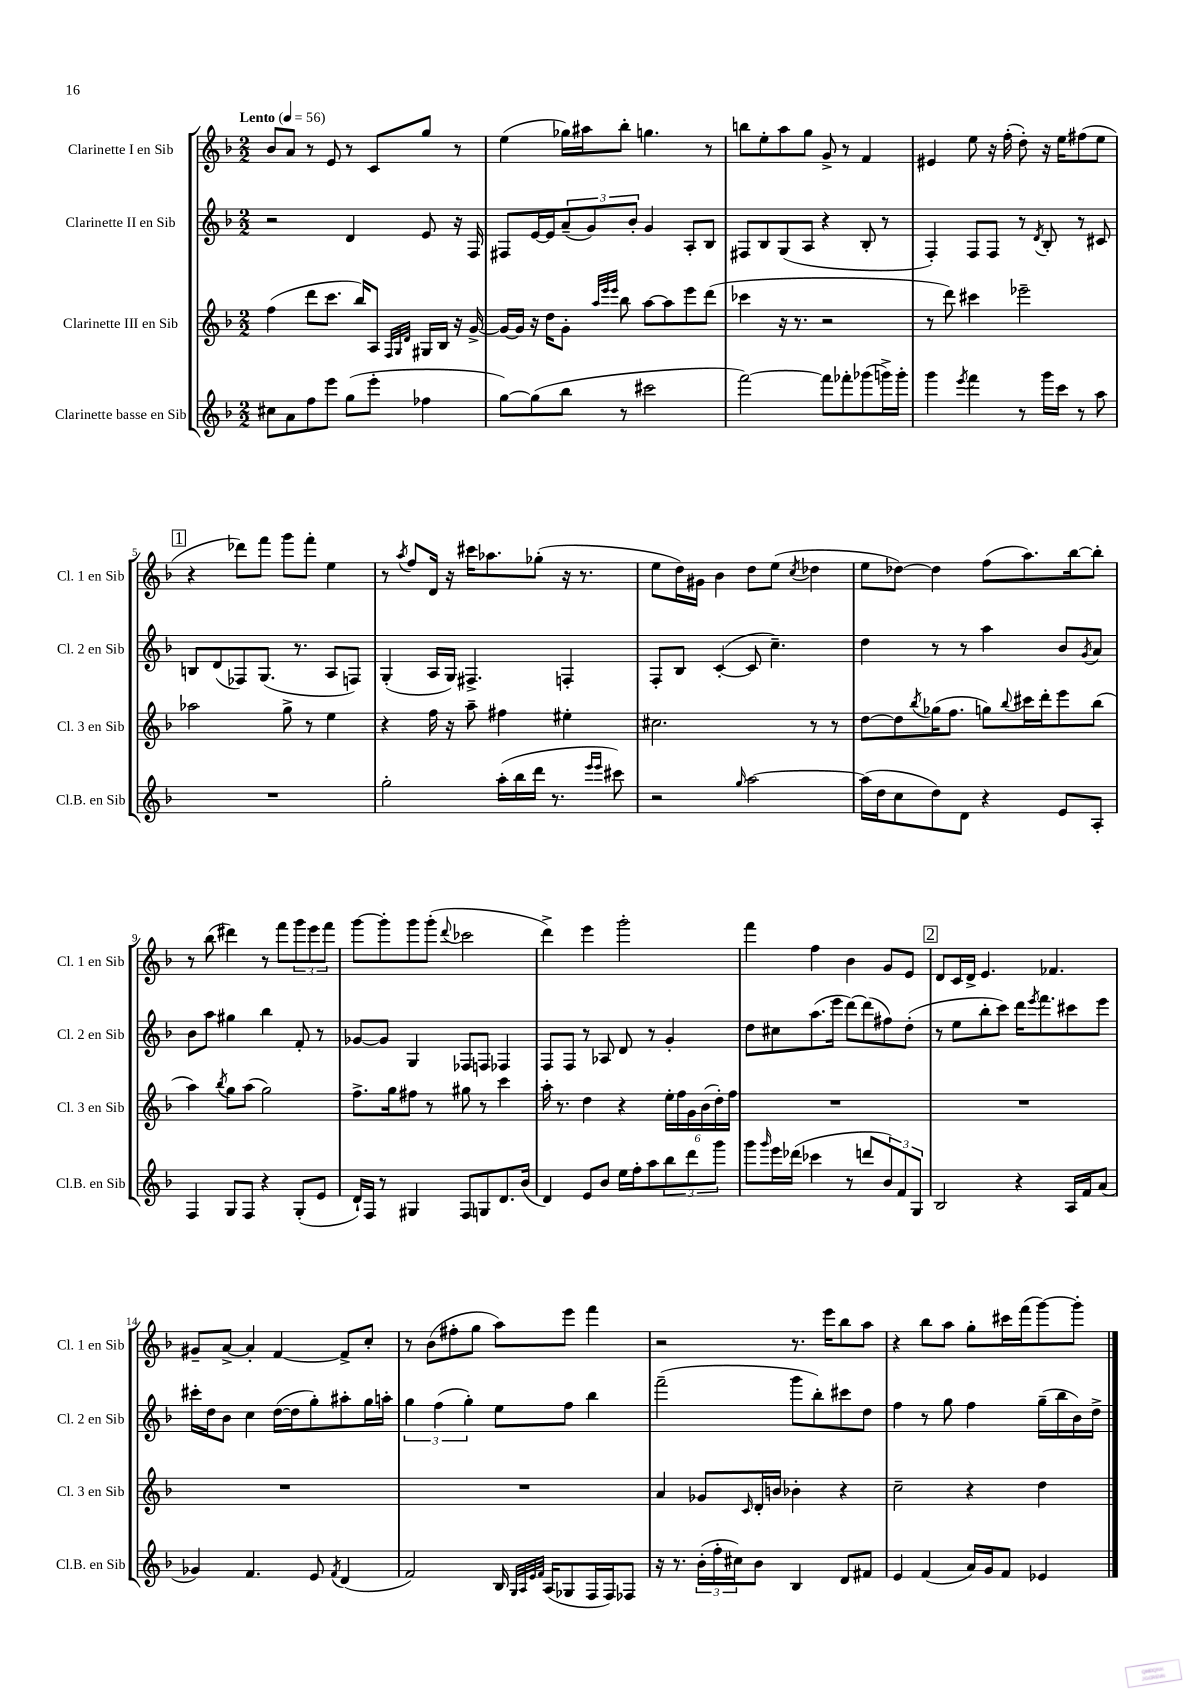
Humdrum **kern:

**kern	**kern	**kern	**kern
*part4	*part3	*part2	*part1
*staff4	*staff3	*staff2	*staff1
*I"Clarinette basse en Sib	*I"Clarinette III en Sib	*I"Clarinette II en Sib	*I"Clarinette I en Sib
*I'Cl.B. en Sib	*I'Cl. 3 en Sib	*I'Cl. 2 en Sib	*I'Cl. 1 en Sib
*clefG2	*clefG2	*clefG2	*clefG2
*k[b-]	*k[b-]	*k[b-]	*k[b-]
*M2/2	*M2/2	*M2/2	*M2/2
*MM56	*MM56	*MM56	*MM56
=1	=1	=1	=1
!	!	!	!LO:TX:a:B:t=Lento
8cc#X\L	(4ff\	2r	8b-/L
8a\	.	.	8a/J
8ff\	8ddd\L	.	8r
8eee\J	8.ccc\J	.	8e/
(8gg\L	.	4d/	8r
.	16bb-/KL)	.	.
8eee'\J	8A/J	.	8c/L
.	32qqF/LLL	.	.
.	32qqG/	.	.
.	32qqd/JJJ	.	.
4ff-X\	16G#X/LL	8e/	8gg/J
.	16B-/JJ	.	.
.	16r	16r	8r
.	[16g^/	16F/	.
=2	=2	=2	=2
[8gg\L)	16g/LL_	8F#X/L	(4ee\
.	16g/JJ]	.	.
(8gg\]	16r	[16e/L	.
.	16dd\KL	16e/J]	.
8bb-\J	8g'\J	(12a~/	16gg-X\LL)
.	.	.	16aa#X\J
.	.	12g/)	.
.	32qqaa/LLL	.	.
.	32qqeee/	.	.
.	32qqeee/JJJ	.	.
8r	8bb-\	.	8bb-'\J
.	.	12b-'/J	.
2ccc#X\	[8aa\L	4g/	4.ggn\
.	8aa\]	.	.
.	8eee\	8A'/L	.
.	(8ddd\J	8B-/J	8r
=3	=3	=3	=3
[2fff\)	4ccc-X\	8F#X/L	8bbn\L
.	.	8B-/	8ee'\
.	16r	(8G/	8aa\
.	8.r	.	.
.	.	8A/J	8gg\J
8fff\L]	2r	4r	8g^/
8fff-X'\	.	.	8r
(8ggg-X\	.	8B-'/	4f/
16gggn^\L)	.	8r	.
16ggg'\JJ	.	.	.
=4	=4	=4	=4
4ggg\	8r	4F'/)	4e#X/
.	8ddd\)	.	.
8qeee/	.	.	.
4fff\	4ccc#X\	8F/L	8ee\
.	.	8F/J	16r
.	.	.	(16ff'\
8r	2eee-X~\	8r	8dd'\)
.	.	8qd/	.
16ggg\LL	.	8B-'/	16r
16ccc\JJ	.	.	16ee\KL
8r	.	8r	(8ff#X\
8aa\	.	8c#X/	8ee\J
!!LO:LB:g=z
!!LO:REH:place=s1:t=1
=5	=5	=5	=5
1r	2aa-X\	8Bn/L	4r
.	.	(8d/	.
.	.	8F-X/)	8ddd-X\L)
.	.	(8.G/J	8fff\J
.	8gg^\	.	8ggg\L
.	.	8.r	.
.	8r	.	8fff'\J
.	4ee\	8A/L	4ee\
.	.	8Fn/J)	.
=6	=6	=6	=6
2gg'\	4r	(4G'/	8r
.	.	.	8qaa/
.	.	.	8ff/L
.	16ff\	16A/LL	16d/Jk
.	16r	16G/JJ)	16r
.	8aa~\	4.F#X^/	16ccc#X\KL
.	.	.	8.aa-X\
(16aa'\LL	4ff#X\	.	.
16bb-\	.	.	.
16ddd\JJ	.	.	(8gg-X'\J
8.r	.	.	.
.	4ee#X'\	4Fn'/	16r
.	.	.	8.r
16qqeee/LL	.	.	.
16qqeee/JJ	.	.	.
8ccc#X\)	.	.	.
=7	=7	=7	=7
2r	2.cc#X\	8F'/L	8ee\L
.	.	8B-/J	16dd\L)
.	.	.	16g#X\JJ
.	.	([4c'/	4b-\
16qqgg/	.	.	.
[2aa\	.	8c/]	8dd\L
.	.	4.cc~\)	(8ee\J
.	.	.	8qcc/
.	8r	.	4dd-X\
.	8r	.	.
=8	=8	=8	=8
(16aa\LL]	[8dd\L	4dd\	8ee\L
16dd\J	.	.	.
8cc\	8dd\]	.	[8dd-X\J)
.	8qbb-/	.	.
8dd\)	(16gg-X\K	8r	4dd-\]
.	8.ff\J	.	.
8d\J	.	8r	.
4r	8ggn\L)	4aa\	(8ff\L
.	8qqbb-/	.	.
.	16ccc#X\L	.	8.aa\)
.	16ddd'\J	.	.
8e/L	8eee\	8b-/L	.
.	.	.	[16bb-\k
.	.	8qg/	.
8A'/J	(8bb-\J	8a/J	8bb-'\J]
!!LO:LB:g=z
=9	=9	=9	=9
4F/	4aa\)	8b-\L	8r
.	.	8aa\J	(8bb-\
.	8qbb-/	.	.
8G/L	8gg\L	4gg#X\	4ddd#X\)
8F/J	(8aa\J	.	.
4r	2gg\)	4bb-\	8r
.	.	.	8fff\L
(8G'/L	.	8f'/	12ggg\
.	.	.	12eee\
8e/J	.	8r	.
.	.	.	12fff\J
=10	=10	=10	=10
16d`/LL)	8.ff^\L	[8g-X/L	[8ggg\L
16F/JJ	.	.	.
8r	.	8g-/J]	8ggg'\]
.	16gg\k	.	.
4G#X/	8ff#X\J	4G/	8ggg\
.	8r	.	(8ggg'\J
.	.	.	8qqddd/
8F/L	8gg#X\	8F-X/L	2ccc-X\
8Gn/	8r	8Fn/J	.
8.d/	4ccc\	4F-X/	.
(16b-/Jk	.	.	.
=11	=11	=11	=11
4d/)	16aa'\	8F/L	4ddd^\)
.	8.r	.	.
.	.	8F/J	.
8e/L	4dd\	8r	4eee\
8b-/J	.	8A-X/	.
16ee\LL	4r	8d/	2ggg'\
16ff'\J	.	.	.
8aa\	.	8r	.
12bb-\	24ee'\LL	4g'/	.
.	24ff\	.	.
12ddd\	24g\	.	.
.	(24b-\	.	.
12ggg\J	24dd'\)	.	.
.	24ff\JJ	.	.
=12	=12	=12	=12
8ggg\L	1r	8dd\L	4fff\
16qqggg/	.	.	.
16eee\L	.	8cc#X\	.
(16ddd-X\JJ	.	.	.
4ccc-X\	.	(8.aa\	4ff\
.	.	16eee\Jk	.
8r	.	[8ddd\L)	4b-\
8dddn/L	.	(8ddd\]	.
12b-/)	.	8ff#X\)	8g/L
12f/	.	.	.
.	.	(8dd'\J	8e/J
12G/J	.	.	.
!!LO:REH:place=s1:t=2
=13	=13	=13	=13
2B-/	1r	8r	8d/L
.	.	8ee\L	16c/L
.	.	.	16d^/JJ
.	.	8bb-'\	4.e/
.	.	8ccc\J)	.
4r	.	16ddd\KL	.
.	.	8qeee/	.
.	.	8.fff\	.
.	.	.	4.f-X/
16A/LL	.	8ccc#X\	.
16f/J	.	.	.
(8a/J	.	8eee\J	.
!!LO:LB:g=z
=14	=14	=14	=14
4g-X/)	1r	16ccc#X'\LL	8g#X~/L
.	.	16dd\J	.
.	.	8b-\J	[8a^/J
4.f/	.	4cc\	4a'/]
.	.	([16dd\LL	[4f/
.	.	16dd\J]	.
8e/	.	8gg'\)	.
8qf/	.	.	.
(4d/	.	8aa#X'\	8f^/L]
.	.	16gg\L	8cc'/J
.	.	16aan'\JJ	.
=15	=15	=15	=15
2f/)	1r	6gg\	8r
.	.	.	(8b-\L
.	.	(6ff\	.
.	.	.	8ff#X'\
.	.	6gg'\)	.
.	.	.	8gg\J
16B-/	.	8ee\L	8aa\L)
32qqG/LLL	.	.	.
32qqA/	.	.	.
32qqe/	.	.	.
32qqf/JJJ	.	.	.
(16A/KL	.	.	.
8G-X/	.	8ff\J	8eee\J
16F/L	.	4bb-\	4fff\
16F/J)	.	.	.
8F-X/J	.	.	.
=16	=16	=16	=16
16r	4a/	(2fff~\	2r
8.r	.	.	.
(24b-'\LL	8g-X/L	.	.
24ff'\	.	.	.
24cc#X\J)	.	.	.
.	16qqc/	.	.
8b-\J	16d'/L	.	.
.	16bn/JJ	.	.
4B-/	4b-X'\	8ggg\L	8.r
.	.	8bb-'\)	.
.	.	.	16eee\KL
8d/L	4r	8ccc#X\	8bb-\
8f#X/J	.	8dd\J	8aa\J
=17	=17	=17	=17
4e/	2cc~\	4ff\	4r
(4f/	.	8r	8bb-\L
.	.	8gg\	8aa\J
16a/LL)	4r	4ff\	8gg'\L
16g/J	.	.	.
8f/J	.	.	16ccc#X\L
.	.	.	(16fff\J
4e-X/	4dd\	(16gg~\LL	[8ggg\)
.	.	16bb-\	.
.	.	16b-\)	8ggg'\J]
.	.	16dd^\JJ	.
==	==	==	==
*-	*-	*-	*-
